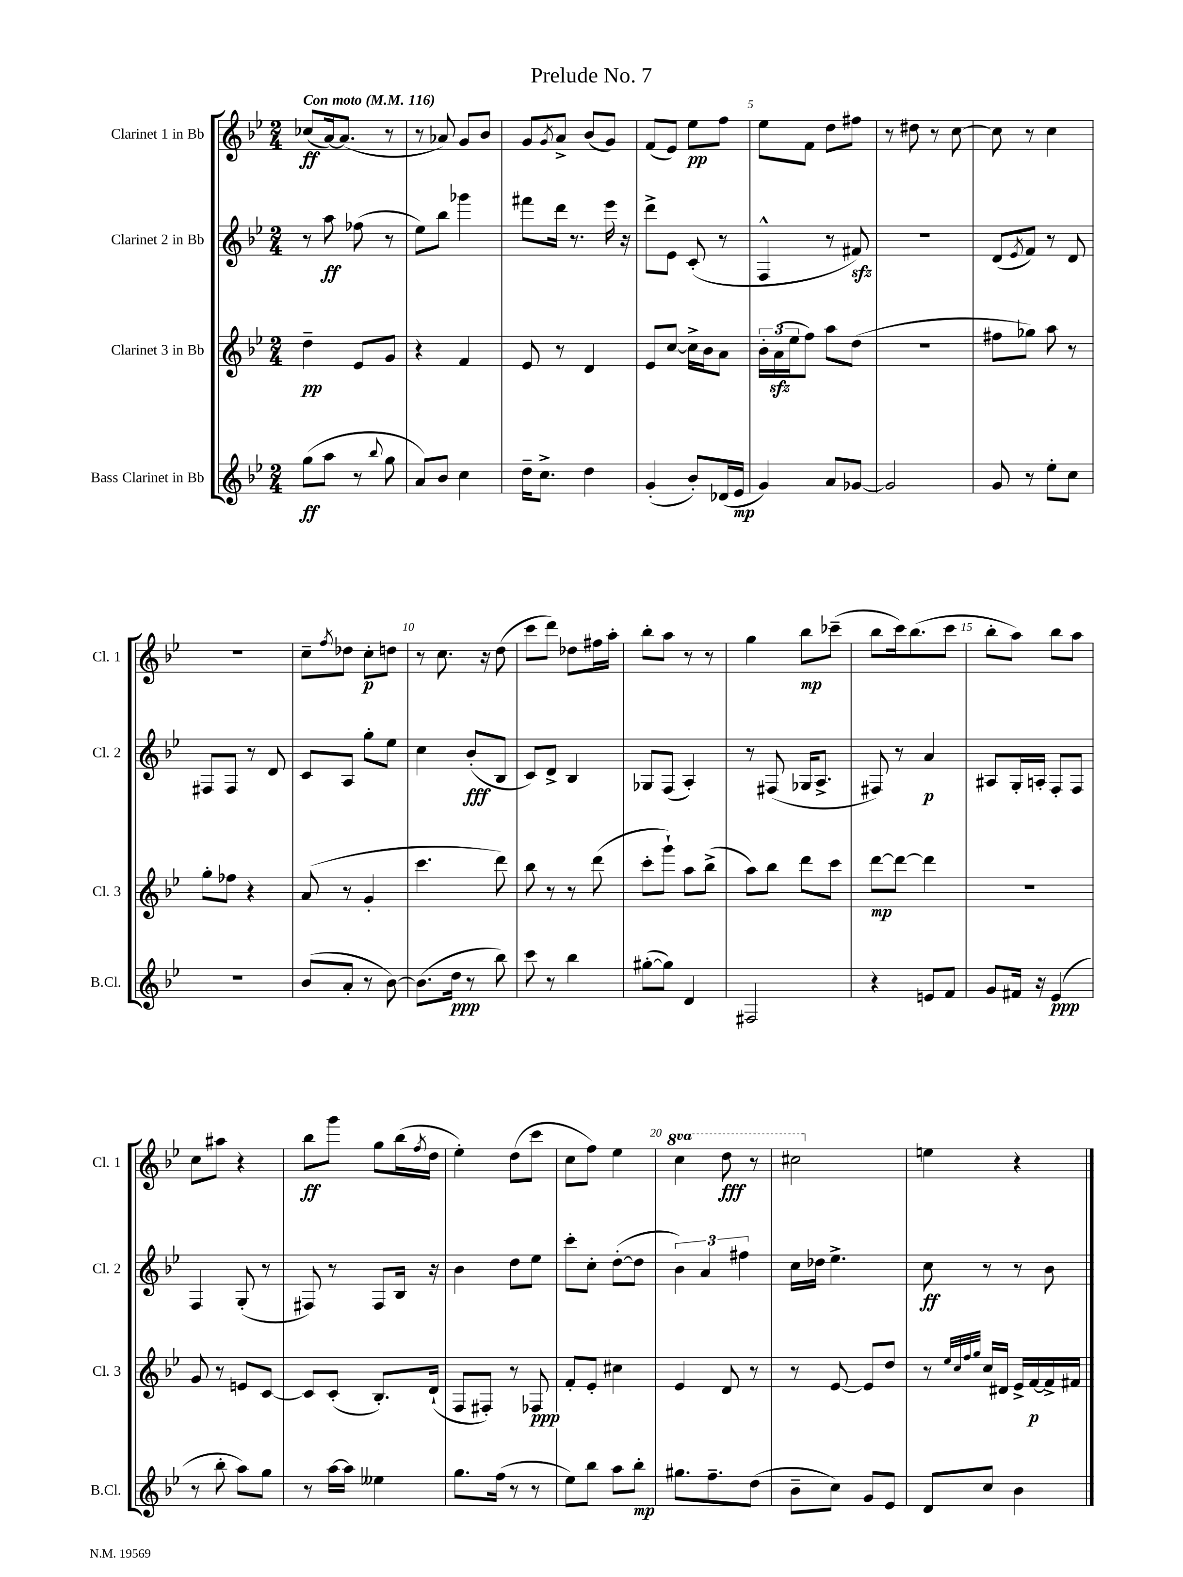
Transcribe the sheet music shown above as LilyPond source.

\header { title = "Prelude No. 7" }
<<
\new StaffGroup <<
\new Staff = "s0" \with { instrumentName = "Clarinet 1 in Bb" shortInstrumentName = "Cl. 1" } {
    \clef treble \key bes \major \numericTimeSignature \time 2/4 \set Staff.ottavationMarkups = #ottavation-simple-ordinals \tempo "Con moto" 4 = 116
    ces''8\ff( a'16~) a'8.( r8 |
    r8 aes'8) g'8 bes'8 |
    g'8 \acciaccatura { g'8 } a'8-> bes'8( g'8) |
    f'8( ees'8) ees''8\pp f''8 |
    ees''8 f'8 d''8 fis''8 |
    r8 dis''8 r8 c''8~ |
    c''8 r8 c''4 |
    R2 |
    c''8-- \acciaccatura { f''8 } des''8 c''8-.\p d''8 |
    r8 c''8. r16 d''8( |
    c'''8 d'''8) des''8 fis''16 a''16-. |
    bes''8-. a''8 r8 r8 |
    g''4 bes''8\mp ces'''8--( |
    bes''8 c'''16) bes''8.( c'''8 |
    bes''8-. a''8) bes''8 a''8 |
    c''8 ais''8 r4 |
    bes''8\ff g'''8 g''8 bes''16( \acciaccatura { f''8 } d''16 |
    ees''4-.) d''8( c'''8 |
    c''8 f''8) ees''4 |
    \ottava #1 c'''4 d'''8\fff r8 |
    cis'''2 \ottava #0 |
    e''4 r4 \bar "|." |
}
\new Staff = "s1" \with { instrumentName = "Clarinet 2 in Bb" shortInstrumentName = "Cl. 2" } {
    \clef treble \key bes \major \numericTimeSignature \time 2/4
    r8 a''8\ff fes''8( r8 |
    ees''8) bes''8 ges'''4 |
    fis'''8 d'''16 r8. ees'''16 r16 |
    d'''8-> ees'8 c'8-.( r8 |
    f4-^ r8 fis'8\sfz) |
    R2 |
    d'8( \acciaccatura { ees'8 } f'8) r8 d'8 |
    fis8 fis8 r8 d'8 |
    c'8 a8 g''8-. ees''8 |
    c''4 bes'8-.\fff( bes8 |
    c'8) d'8-> bes4 |
    ges8 f8( a4-.) |
    r8 fis8( ges16 a8.-> |
    fis8) r8 a'4\p |
    ais8 g16-. a16-. f8-. f8 |
    f4 g8-.( r8 |
    fis8) r8 fis8 bes16 r16 |
    bes'4 d''8 ees''8 |
    c'''8-. c''8-. d''8~-.( d''8 |
    \tuplet 3/2 { bes'4) a'4 fis''4 } |
    c''16 des''16 ees''4.-> |
    c''8\ff r8 r8 bes'8 \bar "|." |
}
\new Staff = "s2" \with { instrumentName = "Clarinet 3 in Bb" shortInstrumentName = "Cl. 3" } {
    \clef treble \key bes \major \numericTimeSignature \time 2/4
    d''4--\pp ees'8 g'8 |
    r4 f'4 |
    ees'8 r8 d'4 |
    ees'8 c''8~ c''16-> bes'16 a'8 |
    \tuplet 3/2 { bes'16-. a'16\sfz( ees''16 } f''8) a''8 d''8( |
    R2 |
    fis''8 ges''8) a''8 r8 |
    g''8-. fes''8 r4 |
    a'8( r8 g'4-. |
    c'''4. d'''8) |
    bes''8 r8 r8 d'''8( |
    c'''8-. g'''8-!) a''8 bes''8->( |
    a''8) bes''8 d'''8 c'''8 |
    d'''8~\mp d'''8~ d'''4 |
    R2 |
    g'8 r8 e'8 c'8~ |
    c'8 c'8-.( bes8.-.) d'16-!( |
    f8 fis8-.) r8 fes8\ppp |
    f'8-. ees'8-. cis''4 |
    ees'4 d'8 r8 |
    r8 ees'8~ ees'8 d''8 |
    r8 \grace { ees''32 c''32 f''32 g''32 } c''16 dis'16 ees'16-> f'16~\p f'16-> fis'16 \bar "|." |
}
\new Staff = "s3" \with { instrumentName = "Bass Clarinet in Bb" shortInstrumentName = "B.Cl." } {
    \clef treble \key bes \major \numericTimeSignature \time 2/4
    g''8\ff( a''8 r8 \appoggiatura { bes''8 } g''8 |
    a'8) bes'8 c''4 |
    d''16-- c''8.-> d''4 |
    g'4-.( bes'8-.) des'16( ees'16\mp |
    g'4) a'8 ges'8~ |
    ges'2 |
    g'8 r8 ees''8-. c''8 |
    R2 |
    bes'8( a'8-. r8 bes'8~) |
    bes'8.( d''16\ppp r8 bes''8) |
    c'''8 r8 bes''4 |
    gis''8~-.( gis''8) d'4 |
    fis2 |
    r4 e'8 f'8 |
    g'8 fis'16 r16 ees'4\ppp( |
    r8 bes''8-. a''8) g''8 |
    r8 a''16~ a''16 eeses''4 |
    g''8. f''16( r8 r8 |
    ees''8) bes''8 a''8 bes''8-.\mp |
    gis''8. f''8.-- d''8( |
    bes'8-- c''8) g'8 ees'8 |
    d'8 c''8 bes'4 \bar "|." |
}
>>
>>
\layout { \context { \Score \override BarNumber.break-visibility = ##(#f #t #t) barNumberVisibility = #(every-nth-bar-number-visible 5) } }
